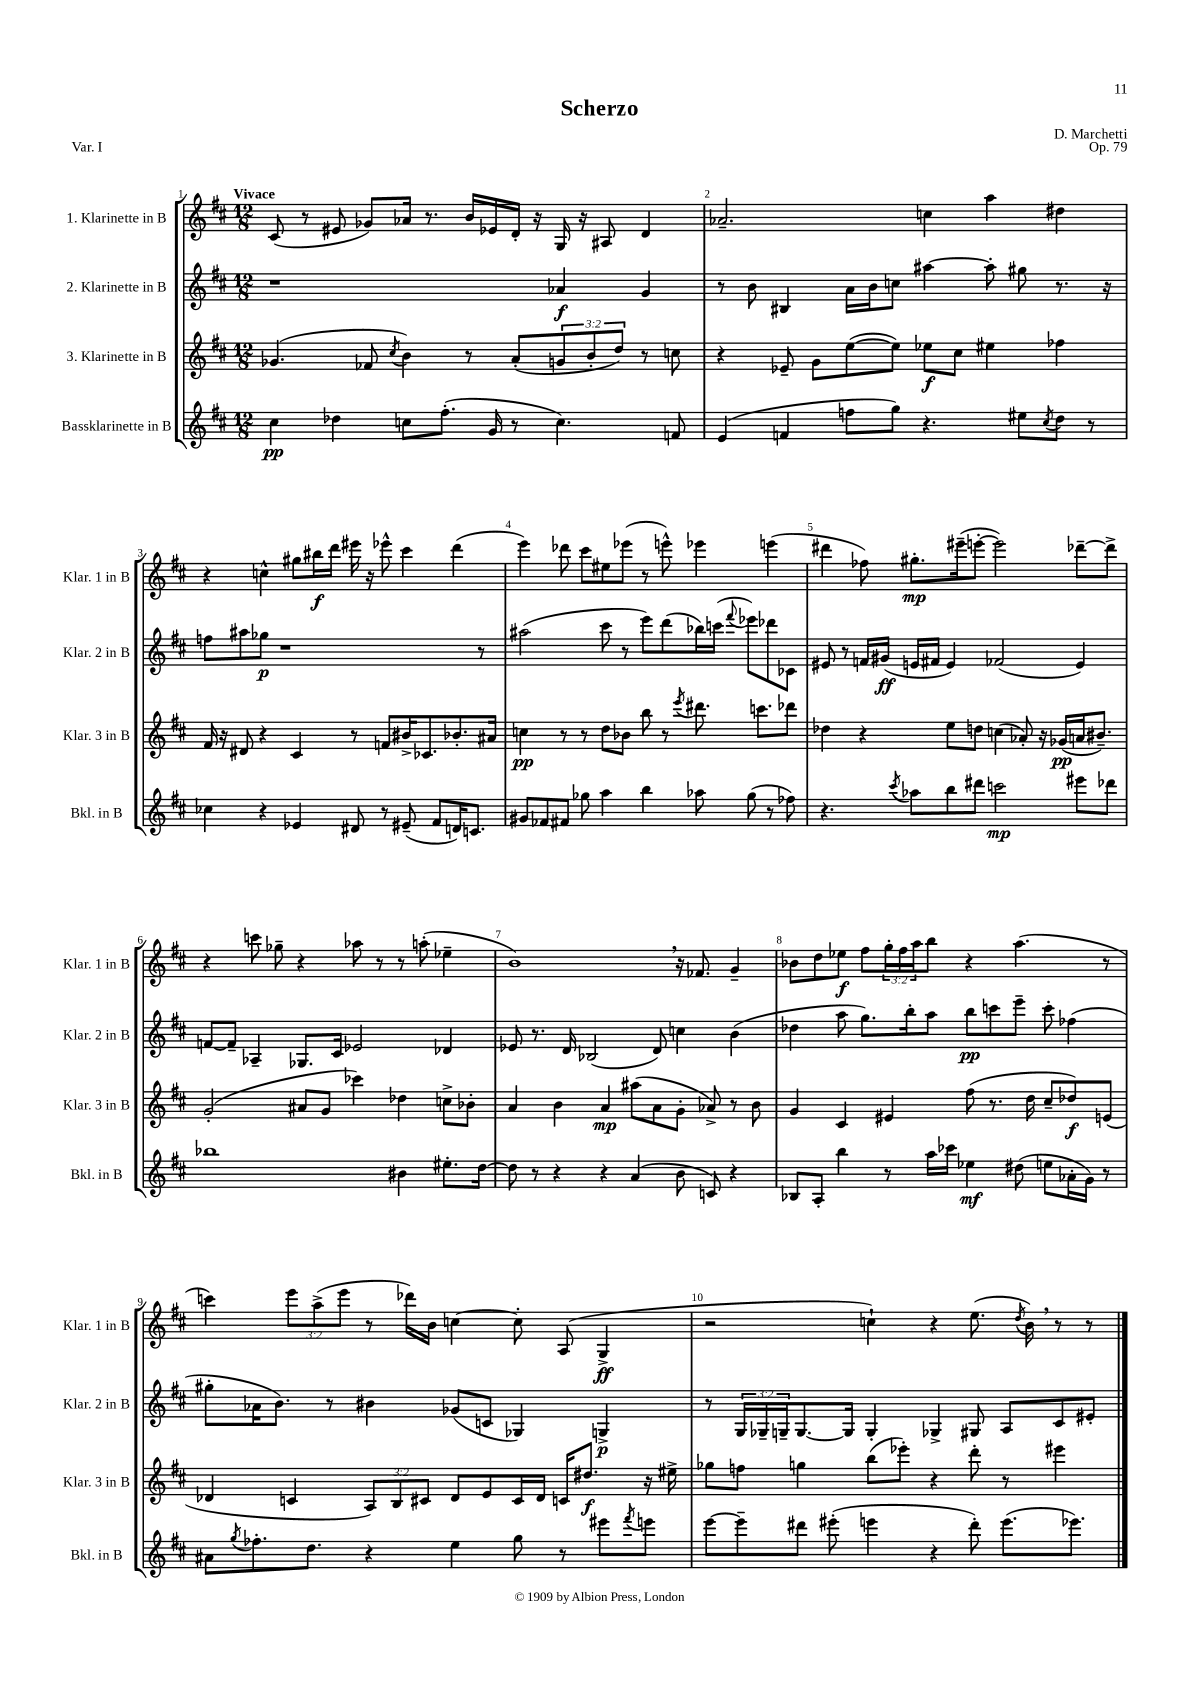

**kern	**dynam	**kern	**dynam	**kern	**dynam	**kern	**dynam
*part4	*part4	*part3	*part3	*part2	*part2	*part1	*part1
*staff4	*staff4	*staff3	*staff3	*staff2	*staff2	*staff1	*staff1
*I"Bassklarinette in B	*	*I"3. Klarinette in B	*	*I"2. Klarinette in B	*	*I"1. Klarinette in B	*
*I'Bkl. in B	*	*I'Klar. 3 in B	*	*I'Klar. 2 in B	*	*I'Klar. 1 in B	*
*clefG2	*	*clefG2	*	*clefG2	*	*clefG2	*
*k[f#c#]	*	*k[f#c#]	*	*k[f#c#]	*	*k[f#c#]	*
*M12/8	*	*M12/8	*	*M12/8	*	*M12/8	*
=1	=1	=1	=1	=1	=1	=1	=1
!	!	!	!	!	!	!LO:TX:a:B:t=Vivace	!
4cc#\	pp	(4.g-X/	.	1r	.	(8c#/	.
.	.	.	.	.	.	8r	.
4dd-X\	.	.	.	.	.	8e#X/	.
.	.	8f-X/	.	.	.	8g-X/L)	.
.	.	8qcc#/	.	.	.	.	.
8ccn\L	.	4b\)	.	.	.	16a-X/Jk	.
.	.	.	.	.	.	8.r	.
(8.ff#'\J	.	.	.	.	.	.	.
.	.	8r	.	.	.	16b/LL	.
16g/	.	.	.	.	.	16e-X/	.
8r	.	(8a'/L	.	.	.	16d'/JJ	.
.	.	.	.	.	.	16r	.
4.cc\)	.	12gn/	.	4a-X/	f	16G/	.
.	.	.	.	.	.	16r	.
.	.	12b'/	.	.	.	.	.
.	.	.	.	.	.	8A#X/	.
.	.	12dd/J)	.	.	.	.	.
.	.	8r	.	4g/	.	4d/	.
8fn/	.	8ccn\	.	.	.	.	.
=2	=2	=2	=2	=2	=2	=2	=2
(4e/	.	4r	.	8r	.	2.a-X~/	.
.	.	.	.	8b\	.	.	.
4fn/	.	8e-X~/	.	4B#X/	.	.	.
.	.	8g\L	.	.	.	.	.
8ffn\L	.	([8ee\	.	16a\LL	.	.	.
.	.	.	.	16b\J	.	.	.
8gg\J)	.	8ee\J])	.	8ccn\J	.	.	.
4.r	.	8ee-X\L	f	[4aa#X\	.	4ccn\	.
.	.	8cc#\J	.	.	.	.	.
.	.	4ee#X\	.	8aa#'\]	.	4aa\	.
8ee#X\L	.	.	.	8gg#X\	.	.	.
8qcc#/	.	.	.	.	.	.	.
8dd\J	.	4ff-X\	.	8.r	.	4dd#X\	.
8r	.	.	.	.	.	.	.
.	.	.	.	16r	.	.	.
!!LO:LB:g=z
=3	=3	=3	=3	=3	=3	=3	=3
4cc-X\	.	16f#/	.	8ffn\L	.	4r	.
.	.	16r	.	.	.	.	.
.	.	8d#X/	.	8aa#X\	.	.	.
4r	.	4r	.	8gg-X\J	p	4ccn^^\	.
.	.	.	.	1r	.	.	.
4e-X/	.	4c#/	.	.	.	8gg#X\L	.
.	.	.	.	.	.	16bb#X\L	f
.	.	.	.	.	.	16ddd\JJ	.
8d#X/	.	8r	.	.	.	16eee#X\	.
.	.	.	.	.	.	16r	.
8r	.	8fn/L	.	.	.	8eee-X^^\	.
(8e#X~/	.	16b#X^/K	.	.	.	4ccc#\	.
.	.	8.c-X/	.	.	.	.	.
8f#/L	.	.	.	.	.	.	.
16dn/K)	.	8.b-X'/	.	.	.	(4ddd\	.
8.cn/J	.	.	.	.	.	.	.
.	.	.	.	8r	.	.	.
.	.	16a#X/Jk	.	.	.	.	.
=4	=4	=4	=4	=4	=4	=4	=4
8g#X/L	.	4ccn\	pp	(2aa#X\	.	4eee\)	.
8f-X/	.	.	.	.	.	.	.
8f#X/J	.	8r	.	.	.	8ddd-X\	.
8gg-X\	.	8r	.	.	.	8ccc#\L	.
4aa\	.	8dd\L	.	8ccc#\	.	8ee#X\	.
.	.	8b-X\J	.	8r	.	(8eee-X\J	.
4bb\	.	8bb\	.	8eee\L)	.	8r	.
.	.	8r	.	(8ddd\	.	8eeen^^\)	.
.	.	8qeee/	.	.	.	.	.
8aa-X\	.	8.ddd#X\	.	16bb-X\L)	.	4eee-X\	.
.	.	.	.	(16cccn\JJ	.	.	.
.	.	.	.	8qqfff#/	.	.	.
(8gg-\	.	.	.	8eee-X\L)	.	.	.
.	.	8.cccn\L	.	.	.	.	.
8r	.	.	.	8ddd-X\	.	(4eeen\	.
8ff-X\)	.	8ddd-X\J	.	8c-X\J	.	.	.
=5	=5	=5	=5	=5	=5	=5	=5
4.r	.	4dd-X\	.	8e#X/	.	4ddd#X\	.
.	.	.	.	8r	.	.	.
.	.	4r	.	16fn/LL	.	8ff-X\)	.
.	.	.	.	(16g#X/JJ	ff	.	.
8qccc#/	.	.	.	.	.	.	.
8aa-X\L	.	.	.	16en/LL	.	8.gg#X'\L	mp
.	.	.	.	16f#X/JJ	.	.	.
8bb\	.	8ee\L	.	4e/)	.	.	.
.	.	.	.	.	.	(16eee#X~\k	.
8ddd#X\J	.	8ddn\J	.	.	.	[8eeen'\J	.
2cccn\	mp	(4ccn\	.	(2f-X/	.	2eee\])	.
.	.	8a-X'/)	.	.	.	.	.
.	.	16r	.	.	.	.	.
.	.	(16g-X/LL	pp	.	.	.	.
8eee#X\L	.	16an/J	.	4e/)	.	[8ddd-X~\L	.
.	.	8.b#X~/J)	.	.	.	.	.
8ddd-X\J	.	.	.	.	.	8ddd-^\J]	.
!!LO:LB:g=z
=6	=6	=6	=6	=6	=6	=6	=6
1bb-X	.	(2g'/	.	[8fn/L	.	4r	.
.	.	.	.	8f~/J]	.	.	.
.	.	.	.	4A-X~/	.	8cccn\	.
.	.	.	.	.	.	8gg-X~\	.
.	.	8a#X/L	.	8.G-X/L	.	4r	.
.	.	8g/J	.	.	.	.	.
.	.	.	.	16c#/Jk	.	.	.
.	.	4ccc-X\)	.	2e-X/	.	8aa-X\	.
.	.	.	.	.	.	8r	.
4b#X\	.	4dd-X\	.	.	.	8r	.
.	.	.	.	.	.	(8aan'\	.
8.ee#X'\L	.	8ccn^\L	.	4d-X/	.	4ee-X~\	.
.	.	8b-X'\J	.	.	.	.	.
[16dd\Jk	.	.	.	.	.	.	.
=7	=7	=7	=7	=7	=7	=7	=7
8dd\]	.	4a/	.	8e-X/	.	1b,)	.
8r	.	.	.	8.r	.	.	.
4r	.	4b\	.	.	.	.	.
.	.	.	.	16d/	.	.	.
.	.	.	.	(2B-X/	.	.	.
4r	.	4a/	mp	.	.	.	.
(4a/	.	(8aa#X\L	.	.	.	.	.
.	.	8a\	.	8d/)	.	.	.
8b\	.	8g'\J	.	4ccn\	.	16r	.
.	.	.	.	.	.	8.f-X/	.
8cn/)	.	8a-X^/)	.	.	.	.	.
4r	.	8r	.	(4b\	.	4g~/	.
.	.	8b\	.	.	.	.	.
=8	=8	=8	=8	=8	=8	=8	=8
8B-X/L	.	4g/	.	4dd-X\	.	8b-X\L	.
8A'/J	.	.	.	.	.	8dd\	.
4bb\	.	4c#/	.	8aa\	.	8ee-X\J	f
.	.	.	.	8.gg\L)	.	8ff#\L	.
8r	.	4e#X/	.	.	.	24gg'\L	.
.	.	.	.	.	.	24ff#\	.
.	.	.	.	16bb'\k	.	.	.
.	.	.	.	.	.	24aa\J	.
16aa\LL	.	.	.	8aa\J	.	8bb\J	.
16ccc-X\JJ	.	.	.	.	.	.	.
4ee-X\	mf	(8ff#\	.	8bb\L	pp	4r	.
.	.	8.r	.	8cccn\	.	.	.
(8dd#X\	.	.	.	8eee~\J	.	(4.aa\	.
.	.	16dd\	.	.	.	.	.
8een\L	.	8cc#~/L	.	8ccc'\	.	.	.
16a-X'\L	.	8dd-X/)	f	(4ff-X\	.	.	.
16g\JJ)	.	.	.	.	.	.	.
8r	.	(8en/J	.	.	.	8r	.
!!LO:LB:g=z
=9	=9	=9	=9	=9	=9	=9	=9
8a#X\L	.	4d-X/	.	8gg#X'\L	.	4cccn\)	.
8qgg/	.	.	.	.	.	.	.
8.ff-X'\	.	.	.	16a-X\K	.	.	.
.	.	.	.	8.b\J)	.	.	.
.	.	4cn/	.	.	.	12eee\L	.
8.dd\J	.	.	.	.	.	.	.
.	.	.	.	.	.	(12aa^\	.
.	.	.	.	8r	.	.	.
.	.	.	.	.	.	12eee\J	.
4r	.	12A/L)	.	4b#X\	.	8r	.
.	.	12B/	.	.	.	.	.
.	.	.	.	.	.	16ddd-X\LL)	.
.	.	12c#X/J	.	.	.	.	.
.	.	.	.	.	.	16b\JJ	.
4ee\	.	8d-/L	.	(8g-X/L	.	[4ccn\	.
.	.	8e/	.	8cn/J	.	.	.
8gg\	.	16c#/L	.	4G-X/)	.	8cc'\]	.
.	.	16d-/JJ	.	.	.	.	.
8r	.	16cn/KL	.	.	.	(8A/	.
.	.	8.dd#X/J	f	.	.	.	.
8eee#X\L	.	.	.	4Gn^/	p	4G^/	ff
8qfff#/	.	.	.	.	.	.	.
8eeen\J	.	16r	.	.	.	.	.
.	.	16ee#X^\	.	.	.	.	.
=10	=10	=10	=10	=10	=10	=10	=10
[8eee\L	.	8gg-X\L	.	8r	.	2r	.
8eee~\]	.	8ffn\J	.	24G/LL	.	.	.
.	.	.	.	24G-X~/	.	.	.
.	.	.	.	24Gn~/J	.	.	.
8ddd#X\J	.	4ggn\	.	[8.G/	.	.	.
(8eee#X'\	.	.	.	.	.	.	.
.	.	.	.	16G/Jk]	.	.	.
4eeen\	.	(8bb\L	.	4G'/	.	4ccn`\)	.
.	.	8eee-X'\J)	.	.	.	.	.
4r	.	4r	.	4G-X^/	.	4r	.
8ddd#'\)	.	8ddd'\	.	8G#X/	.	(8.ee\	.
(8.eee\L	.	8r	.	8A/L	.	.	.
.	.	.	.	.	.	8qdd/	.
.	.	.	.	.	.	16b,\)	.
.	.	4eee#X\	.	8c#/	.	8r	.
8.eee-X\J)	.	.	.	.	.	.	.
.	.	.	.	8e#X'/J	.	8r	.
==	==	==	==	==	==	==	==
*-	*-	*-	*-	*-	*-	*-	*-
